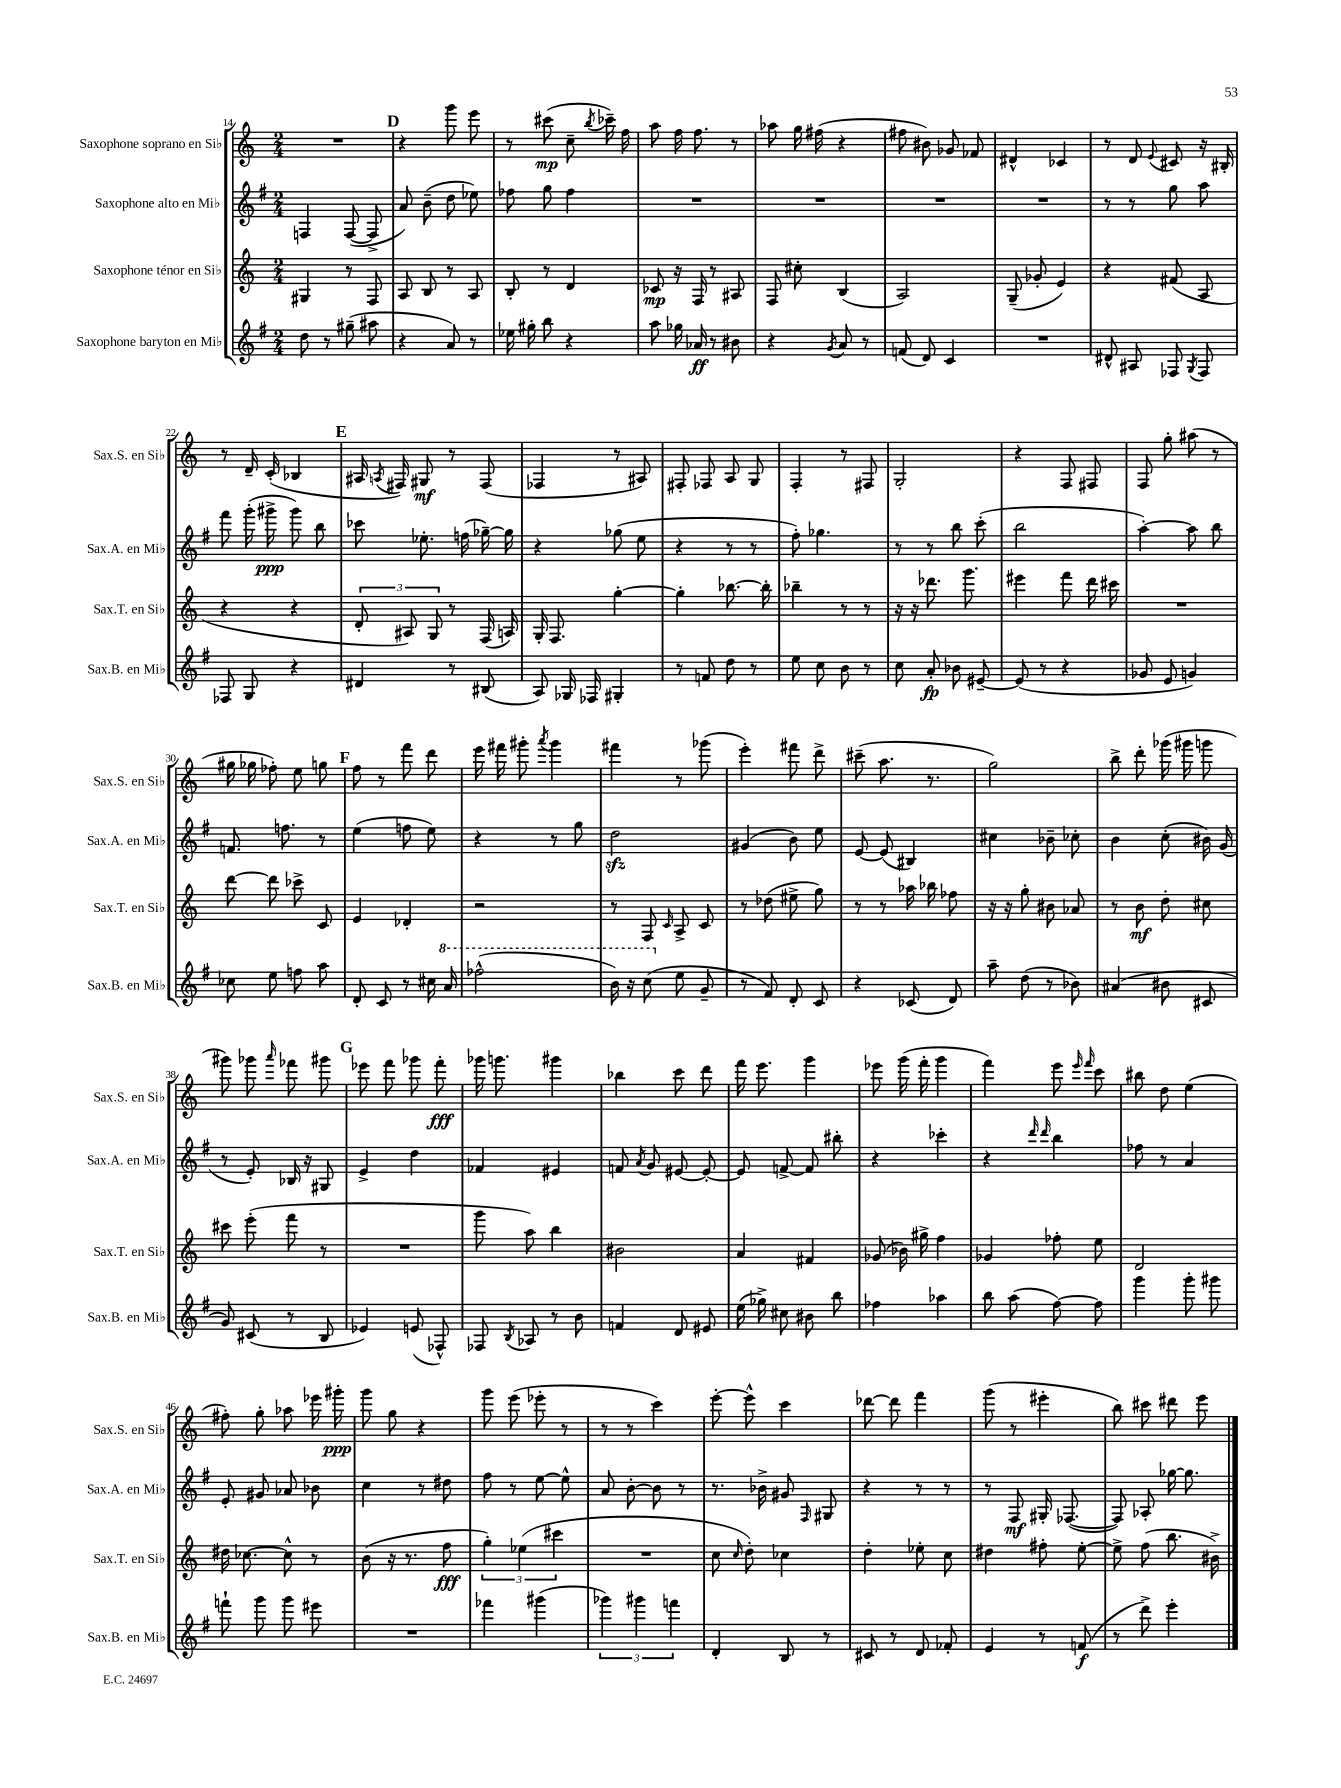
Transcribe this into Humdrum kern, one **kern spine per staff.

**kern	**kern	**kern	**kern
*staff4	*staff3	*staff2	*staff1
*clefG2	*clefG2	*clefG2	*clefG2
*k[f#]	*k[]	*k[f#]	*k[]
*M2/4	*M2/4	*M2/4	*M2/4
8dd\	4G#/	4F/	2r
8r	.	.	.
(8gg#~\	8r	([8F/	.
8aa#\	8F/	8F^/]	.
=	=	=	=
4r	8A/	8a/)	4r
.	8B/	(8b~\	.
8a/)	8r	8dd\	8ggg\
8r	8A/	8ee-\)	8eee\
=	=	=	=
16ee-\	8B'/	8ff-\	8r
16gg#'\	.	.	.
8bb\	8r	8gg\	(8ccc#\
4r	4d/	4ff-\	8cc~\
.	.	.	8qbb/
.	.	.	16ccc-~\)
.	.	.	16ff\
=	=	=	=
8aa\	8c-/	2r	8aa\
16gg-\	16r	.	16ff\
16a-/	16F/	.	8.ff\
8r	8r	.	.
8b#\	8A#/	.	8r
=	=	=	=
4r	8F/	2r	8aa-\
.	8cc#'\	.	16gg\
.	.	.	(16ff#\
8qg/	.	.	.
8a/	(4B/	.	4r
8r	.	.	.
=	=	=	=
(8f/	2A/)	2r	8ff#\
8d/)	.	.	8b#\)
4c/	.	.	8g-/
.	.	.	8f-/
=	=	=	=
2r	(8G~/	2r	4d#^^/
.	8g-'/	.	.
.	4e/)	.	4c-/
=	=	=	=
8d#^^/	4r	8r	8r
8A#/	.	8r	8d/
.	.	.	8qqe/
8F-/	(8f#/	8gg\	8c#/
8qG/	.	.	.
8F-/	8A/	8aa\	16r
.	.	.	16B#'/
=	=	=	=
8F-/	4r	8fff#\	8r
8G/	.	(16ggg'\	16d~/
.	.	16ggg#^\	(16c'/
4r	4r	8ggg#\)	4B-/
.	.	8bb\	.
=	=	=	=
4d#/	12d'/	8ccc-\	16A#/
.	.	.	8qA/
.	.	.	16F#/)
.	12A#/)	.	.
.	.	8.ee-'\	8G#/
.	12G/	.	.
8r	8r	.	8r
.	.	(16ff\	.
(8B#/	(16F/	[16gg-~\)	(8F#/
.	16A/)	16gg-\]	.
=	=	=	=
8A/)	16G'/	4r	4F-/
.	8.F/	.	.
16G-/	.	.	.
16F-/	.	.	.
4G#'/	[4gg'\	(8gg-\	8r
.	.	8ee\	8A#/)
=	=	=	=
8r	4gg'\]	4r	8F#'/
8f/	.	.	8F-/
8dd\	[8.bb-\	8r	8A/
8r	.	8r	8G/
.	16bb-'\]	.	.
=	=	=	=
8ee\	4bb-~\	8ff#'\)	4F'/
8cc\	.	4.gg-\	.
8b\	8r	.	8r
8r	8r	.	8F#/
=	=	=	=
8cc\	16r	8r	2G'/
.	16r	.	.
8a'/	8.ddd-\	8r	.
8b-\	.	8bb\	.
.	8.ggg\	.	.
[8e#~/	.	(8ccc'\	.
=	=	=	=
(8e#/]	4eee#\	2bb\	4r
8r	.	.	.
4r	8fff\	.	8F/
.	16ddd\	.	8F#/
.	16ccc#\	.	.
=	=	=	=
8g-/	2r	[4aa'\)	8F/
8e/	.	.	8gg'\
4g/)	.	8aa\]	(8aa#\
.	.	8bb\	8r
=	=	=	=
8cc-\	[8ddd\	8.f/	16gg#\
.	.	.	16gg-\
8ee\	8ddd\]	.	8ff-'\)
.	.	8.ff\	.
8ff\	8ccc-^\	.	8ee\
8aa\	8c/	8r	8gg\
=	=	=	=
8d'/	4e/	(4ee\	8ff\
8c/	.	.	8r
8r	4d-'/	8ff\	8fff\
16cc#\	.	8ee\)	8ddd\
16aa/	.	.	.
=	=	=	=
(2fff-^^\	2r	4r	16eee\
.	.	.	16fff#\
.	.	.	8ggg#'\
.	.	.	8qaaa/
.	.	8r	4ggg#\
.	.	8gg\	.
=	=	=	=
16bb\)	8r	2dd\	4fff#\
16r	.	.	.
(8ccc\	8F/	.	.
.	16qqc/	.	.
8ee\	8A^/	.	8r
8g~/	8c/	.	(8ggg-\
=	=	=	=
8r	8r	(4g#/	4eee'\)
8f#/)	(8dd-\	.	.
8d'/	8ee#^\	8b\)	8fff#\
8c/	8gg\)	8ee\	8ddd^\
=	=	=	=
4r	8r	[8e/	(8ccc#~\
.	8r	(8e/]	8.aa\
(8c-/	16aa-\	4B#/)	.
.	16bb-\	.	8.r
8d/)	8ff-\	.	.
=	=	=	=
8aa~\	16r	4cc#\	2gg\)
.	16r	.	.
(8dd\	8gg'\	.	.
8r	8b#\	8b-~\	.
8b-\)	8a-/	8cc-'\	.
=	=	=	=
(4a#/	8r	4b\	8bb^\
.	8b\	.	8ddd'\
8b#\	8dd'\	(8cc'\	(16ggg-\
.	.	.	16ggg#\
8c#/	8cc#\	16b#\)	8ggg\
.	.	(16g/	.
=	=	=	=
8g/)	8ccc#\	8r	8ggg#\)
(8c#/	(8eee'\	8e'/)	8ggg-\
.	.	.	16qqaaa/
8r	8fff\	16B-/	8fff-\
.	.	16r	.
8B/	8r	8G#/	8ggg#\
=	=	=	=
4e-/)	2r	4e^/	8eee-\
.	.	.	8fff\
(8e/	.	4dd\	8ggg-\
8F-^^/)	.	.	8fff'\
=	=	=	=
8F-/	8ggg\	4f-/	16ggg-\
.	.	.	8.ggg\
8qB/	.	.	.
8A-/	8aa\)	.	.
8r	4bb\	4e#/	4ggg#\
8b\	.	.	.
=	=	=	=
4f/	2b#\	8f/	4bb-\
.	.	8qa/	.
.	.	8g/	.
8d/	.	[8e#/	8ccc\
8e#/	.	8e#'/_	8ddd\
=	=	=	=
(16ee\	4a/	8e#/]	16fff\
16gg-^\)	.	.	8.eee\
8cc#\	.	[8f^/	.
8b#\	4f#/	8f/]	4ggg\
8bb\	.	8bb#'\	.
=	=	=	=
4ff-\	(8g-/	4r	8eee-\
.	16b-\)	.	(16ggg\
.	16gg#^\	.	16fff'\
4aa-\	4ff\	4ccc-'\	4ggg\
=	=	=	=
8bb\	4g-/	4r	4fff\)
(8aa\	.	.	.
.	.	16qqddd/	.
.	.	16qqddd/	.
[8ff#\)	8ff-'\	4bb\	8eee\
.	.	.	16qqeee/
.	.	.	16qqfff/
8ff#\]	8ee\	.	8ccc\
=	=	=	=
4ggg\	2d/	8ff-\	8bb#\
.	.	8r	8dd\
8ggg'\	.	4a/	(4ee\
8ggg#\	.	.	.
=	=	=	=
8fff`\	16dd#\	8e'/	8ff#'\)
.	[8.cc-\	.	.
8ggg\	.	8g#/	8gg'\
8ggg\	8cc-^^\]	8a-/	8aa-\
8eee#\	8r	8b-\	16eee-\
.	.	.	16ggg#'\
=	=	=	=
2r	(8b\	4cc\	8ggg\
.	16r	.	8gg\
.	8.r	.	.
.	.	8r	4r
.	8ff\	8dd#\	.
=	=	=	=
4fff-\	6gg'\)	8ff#\	8ggg\
.	.	8r	(8eee\
.	(6ee-\	.	.
(4ggg#\	.	[8ee\	8eee-'\
.	6ccc#\	.	.
.	.	8ee^^\]	8r
=	=	=	=
6ggg-\)	2r	8a/	8r
.	.	[8b'\	8r
6ggg#\	.	.	.
.	.	8b\]	4ccc\)
6fff\	.	.	.
.	.	8r	.
=	=	=	=
4d'/	8cc\	8.r	[8eee'\
.	16qqcc/	.	.
.	8dd'\)	.	8eee^^\]
.	.	16b-^\	.
8B/	4cc-\	8g#/	4ccc\
.	.	16qqF#/	.
8r	.	8G#/	.
=	=	=	=
8c#/	4dd'\	4r	[8ddd-\
8r	.	.	8ddd-\]
8d/	8ee-'\	8r	4fff\
8f-'/	8cc\	8r	.
=	=	=	=
4e/	4dd#\	8r	(8ggg\
.	.	8F#/	8r
8r	8ff#'\	16G#'/	4eee#'\
.	.	([8.F-/	.
(8f/	[8ee'\	.	.
=	=	=	=
8r	8ee^\]	8F-/])	8bb\)
8ddd^\)	(8ff\	8A-'/	8ccc#\
4eee'\	8.bb\	[16gg-\	8ddd#\
.	.	8.gg-\]	.
.	.	.	8eee\
.	16b#^\)	.	.
==	==	==	==
*-	*-	*-	*-
